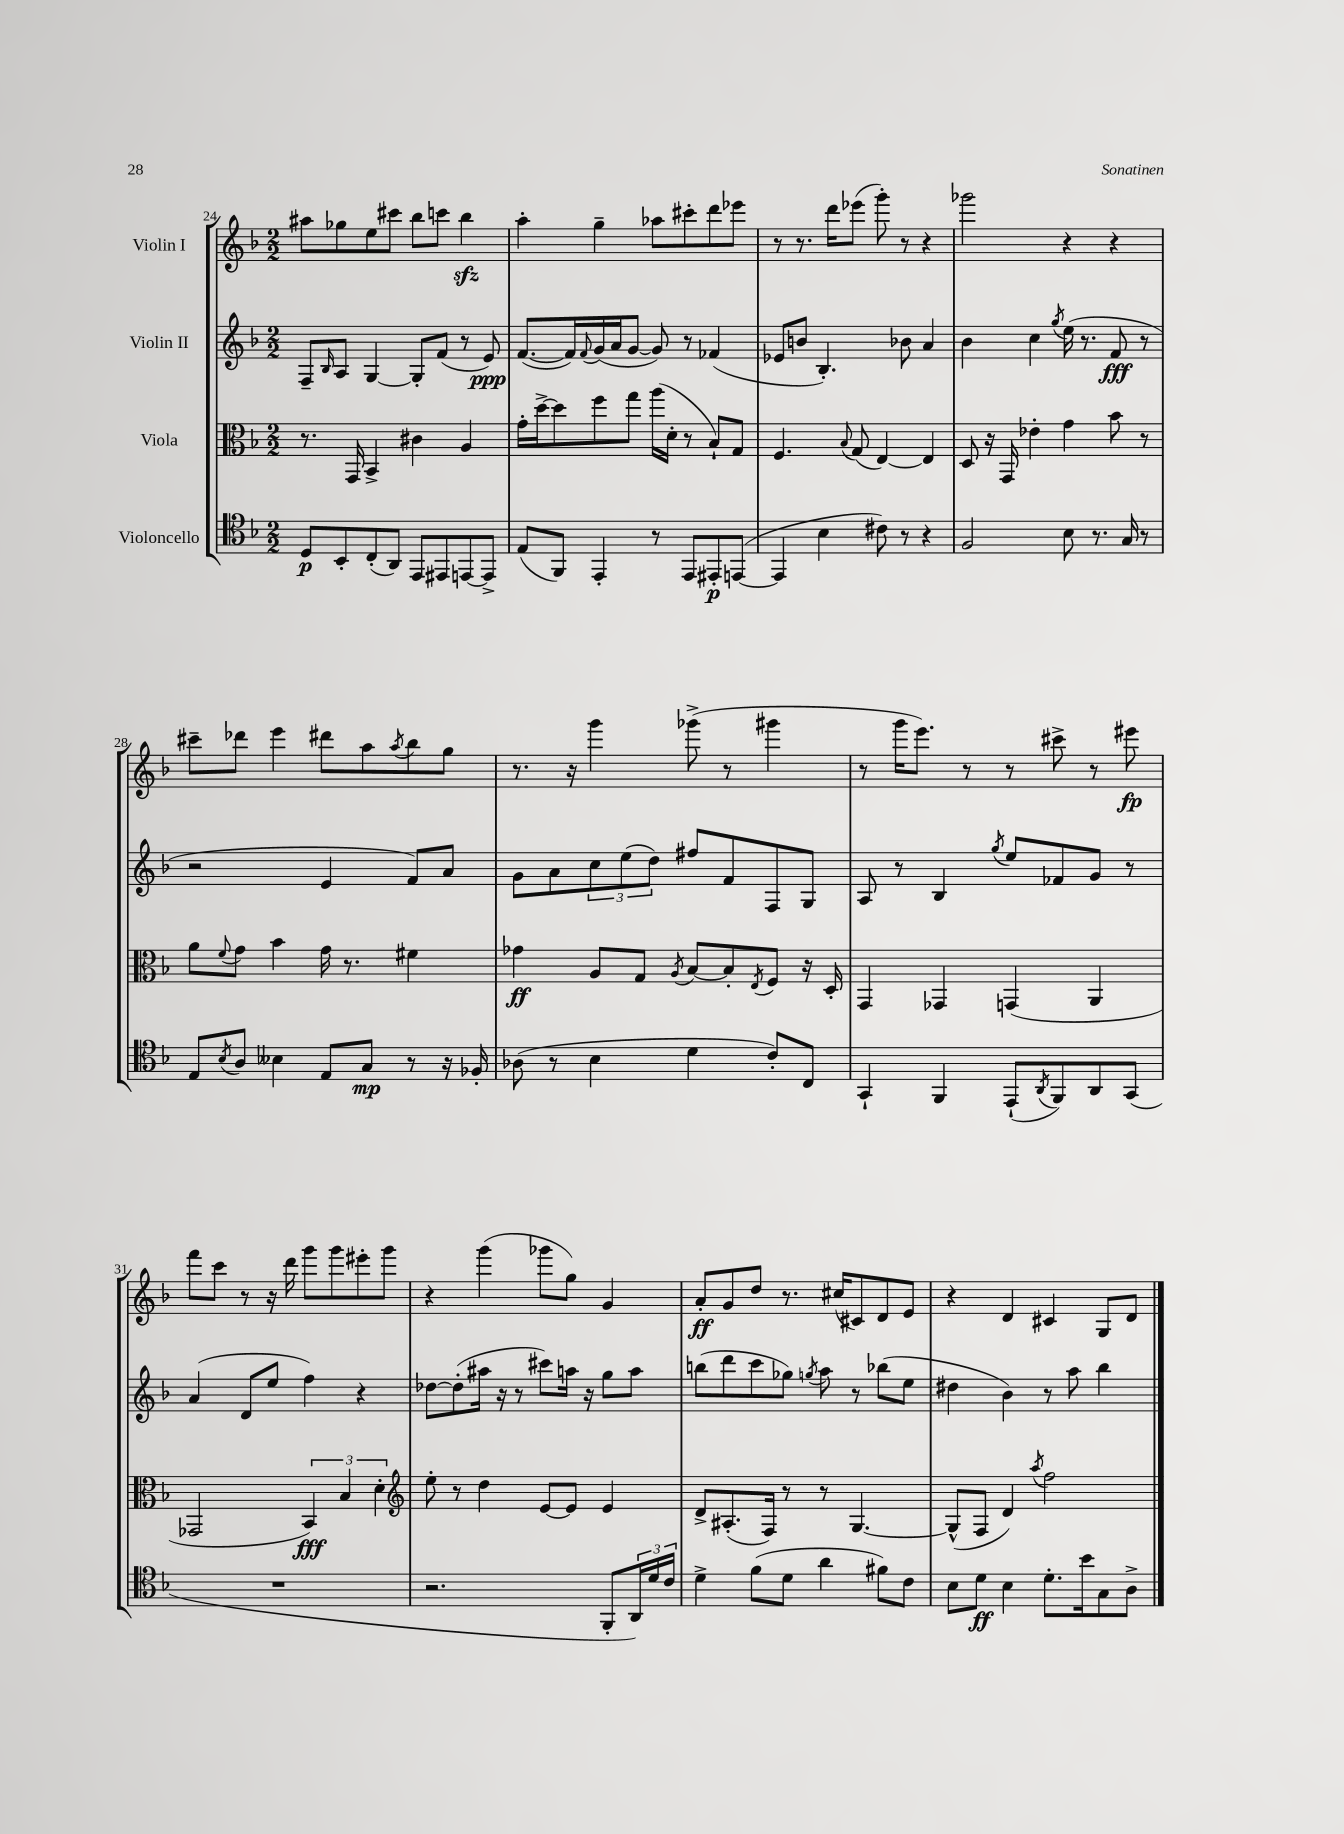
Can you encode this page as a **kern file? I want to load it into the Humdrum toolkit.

**kern	**dynam	**kern	**dynam	**kern	**dynam	**kern	**dynam
*part4	*part4	*part3	*part3	*part2	*part2	*part1	*part1
*staff4	*staff4	*staff3	*staff3	*staff2	*staff2	*staff1	*staff1
*I"Violoncello	*	*I"Viola	*	*I"Violin II	*	*I"Violin I	*
*clefC4	*	*clefC3	*	*clefG2	*	*clefG2	*
*k[b-]	*	*k[b-]	*	*k[b-]	*	*k[b-]	*
*M2/2	*	*M2/2	*	*M2/2	*	*M2/2	*
=24	=24	=24	=24	=24	=24	=24	=24
8D/L	p	8.r	.	8F~/L	.	8aa#X\L	.
.	.	.	.	16qqB-/	.	.	.
8BB-'/	.	.	.	8A/J	.	8gg-X\	.
.	.	16GG/	.	.	.	.	.
(8C'/	.	4BB-^/	.	[4G/	.	8ee\	.
8AA/J)	.	.	.	.	.	8ccc#X\J	.
8EE/L	.	4c#X\	.	8G'/L]	.	8bb-\L	.
8EE#X/	.	.	.	(8f/J	.	8cccn\J	.
[8EEn/	.	4A/	.	8r	.	4bb-zz\	.
8EE^/J]	.	.	.	8e/)	ppp	.	.
=25	=25	=25	=25	=25	=25	=25	=25
(8E/L	.	16g'\LL	.	([8.f/L	.	4aa'\	.
.	.	[16dd^\J	.	.	.	.	.
8FF/J)	.	8dd\]	.	.	.	.	.
.	.	.	.	16f/L])	.	.	.
.	.	.	.	8qqf/	.	.	.
4EE'/	.	8ff\	.	(16g/	.	4gg~\	.
.	.	.	.	16a/J	.	.	.
.	.	8gg\J	.	[8g/J	.	.	.
8r	.	(16aa\LL	.	8g/])	.	8aa-X\L	.
.	.	16d'\JJ	.	.	.	.	.
8EE/L	.	8r	.	8r	.	8ccc#X'\	.
8EE#X'/	p	8B-`/L)	.	(4f-X/	.	8ddd\	.
([8EEn/J	.	8G/J	.	.	.	8eee-X\J	.
=26	=26	=26	=26	=26	=26	=26	=26
4EE/]	.	4.F/	.	8e-X/L	.	8r	.
.	.	.	.	8bn/J	.	8.r	.
4B-\	.	.	.	4.B-'/)	.	.	.
.	.	.	.	.	.	16ddd\KL	.
.	.	8qqB-/	.	.	.	.	.
.	.	(8G/	.	.	.	(8eee-X\J	.
8c#X\)	.	[4E/)	.	.	.	8ggg'\)	.
8r	.	.	.	8b-X\	.	8r	.
4r	.	4E/]	.	4a/	.	4r	.
=27	=27	=27	=27	=27	=27	=27	=27
2F/	.	8D/	.	4b-\	.	2ggg-X\	.
.	.	16r	.	.	.	.	.
.	.	16GG/	.	.	.	.	.
.	.	4e-X'\	.	4cc\	.	.	.
.	.	.	.	8qgg/	.	.	.
8B-\	.	4g\	.	(16ee\	.	4r	.
.	.	.	.	8.r	.	.	.
8.r	.	.	.	.	.	.	.
.	.	8b-\	.	8f/	fff	4r	.
16G/	.	.	.	.	.	.	.
8r	.	8r	.	8r	.	.	.
!!LO:LB:g=z
=28	=28	=28	=28	=28	=28	=28	=28
8E/L	.	8a\L	.	2r	.	8ccc#X~\L	.
8qB-/	.	8qqf/	.	.	.	.	.
8A/J	.	8g\J	.	.	.	8ddd-X\J	.
4B--X\	.	4b-\	.	.	.	4eee\	.
8E/L	.	16g\	.	4e/	.	8ddd#X\L	.
.	.	8.r	.	.	.	.	.
8G/J	mp	.	.	.	.	8aa\	.
.	.	.	.	.	.	8qaa/	.
8r	.	4f#X\	.	8f/L)	.	8bb-\	.
16r	.	.	.	8a/J	.	8gg\J	.
16F-X'/	.	.	.	.	.	.	.
=29	=29	=29	=29	=29	=29	=29	=29
(8A-X\	.	4g-X\	ff	8g\L	.	8.r	.
8r	.	.	.	8a\	.	.	.
.	.	.	.	.	.	16r	.
4B-\	.	8A/L	.	12cc\	.	4ggg\	.
.	.	.	.	(12ee\	.	.	.
.	.	8G/J	.	.	.	.	.
.	.	.	.	12dd\J)	.	.	.
.	.	8qA/	.	.	.	.	.
4d\	.	[8B-/L	.	8ff#X/L	.	(8ggg-X^\	.
.	.	8B-'/]	.	8f/	.	8r	.
.	.	8qE/	.	.	.	.	.
8c'/L)	.	8F/J	.	8F/	.	4ggg#X\	.
8C/J	.	16r	.	8G/J	.	.	.
.	.	16D'/	.	.	.	.	.
=30	=30	=30	=30	=30	=30	=30	=30
4GG`/	.	4GG/	.	8A/	.	8r	.
.	.	.	.	8r	.	16ggg\KL	.
.	.	.	.	.	.	8.eee\J)	.
4FF/	.	4GG-X/	.	4B-/	.	.	.
.	.	.	.	.	.	8r	.
.	.	.	.	8qgg/	.	.	.
(8EE`/L	.	(4GGn/	.	8ee/L	.	8r	.
8qAA/	.	.	.	.	.	.	.
8FF/)	.	.	.	8f-X/	.	8ccc#X^\	.
8AA/	.	4AA/	.	8g/J	.	8r	.
(8GG/J	.	.	.	8r	.	8eee#X\	fp
!!LO:LB:g=z
=31	=31	=31	=31	=31	=31	=31	=31
1r	.	2GG-X/	.	(4a/	.	8fff\L	.
.	.	.	.	.	.	8ccc\J	.
.	.	.	.	8d/L	.	8r	.
.	.	.	.	8ee/J	.	16r	.
.	.	.	.	.	.	16ddd\	.
.	.	6BB-/)	fff	4ff\)	.	8ggg\L	.
.	.	.	.	.	.	8ggg\	.
.	.	6B-/	.	.	.	.	.
.	.	.	.	4r	.	8eee#X'\	.
.	.	6d'\	.	.	.	.	.
.	.	.	.	.	.	8ggg\J	.
=32	=32	=32	=32	=32	=32	=32	=32
*	*	*clefG2	*	*	*	*	*
2.r	.	8ee'\	.	[8dd-X\L	.	4r	.
.	.	8r	.	(8dd-'\]	.	.	.
.	.	4dd\	.	16aa#X\Jk	.	(4ggg\	.
.	.	.	.	16r	.	.	.
.	.	.	.	8r	.	.	.
.	.	[8e/L	.	8ccc#X\L)	.	8ggg-X\L	.
.	.	8e/J]	.	16aan\Jk	.	8gg\J)	.
.	.	.	.	16r	.	.	.
8FF'/L	.	4e/	.	8gg\L	.	4g/	.
24AA/L)	.	.	.	8aa\J	.	.	.
24d/	.	.	.	.	.	.	.
24c/JJ	.	.	.	.	.	.	.
=33	=33	=33	=33	=33	=33	=33	=33
4d^\	.	8d^/L	.	(8bbn\L	.	8a'/L	ff
.	.	(8.A#X'/	.	8ddd\	.	8g/	.
(8f\L	.	.	.	8ccc\	.	8dd/J	.
.	.	16F/Jk)	.	.	.	.	.
8d\J	.	8r	.	8gg-X\J)	.	8.r	.
.	.	.	.	8qggn/	.	.	.
4a\	.	8r	.	8aa\	.	.	.
.	.	.	.	.	.	(16cc#X/KL	.
.	.	[4.G/	.	8r	.	8c#X/)	.
8f#X\L)	.	.	.	(8bb-X\L	.	8d/	.
8c\J	.	.	.	8ee\J	.	8e/J	.
=34	=34	=34	=34	=34	=34	=34	=34
8B-\L	.	(8G^^/L]	.	4dd#X\	.	4r	.
8d\J	ff	8F/J	.	.	.	.	.
4B-\	.	4d/)	.	4b-\)	.	4d/	.
.	.	8qaa/	.	.	.	.	.
8.d'\L	.	2ff\	.	8r	.	4c#X/	.
.	.	.	.	8aa\	.	.	.
16b-\k	.	.	.	.	.	.	.
8G\	.	.	.	4bb-\	.	8G/L	.
8A^\J	.	.	.	.	.	8d/J	.
==	==	==	==	==	==	==	==
*-	*-	*-	*-	*-	*-	*-	*-
